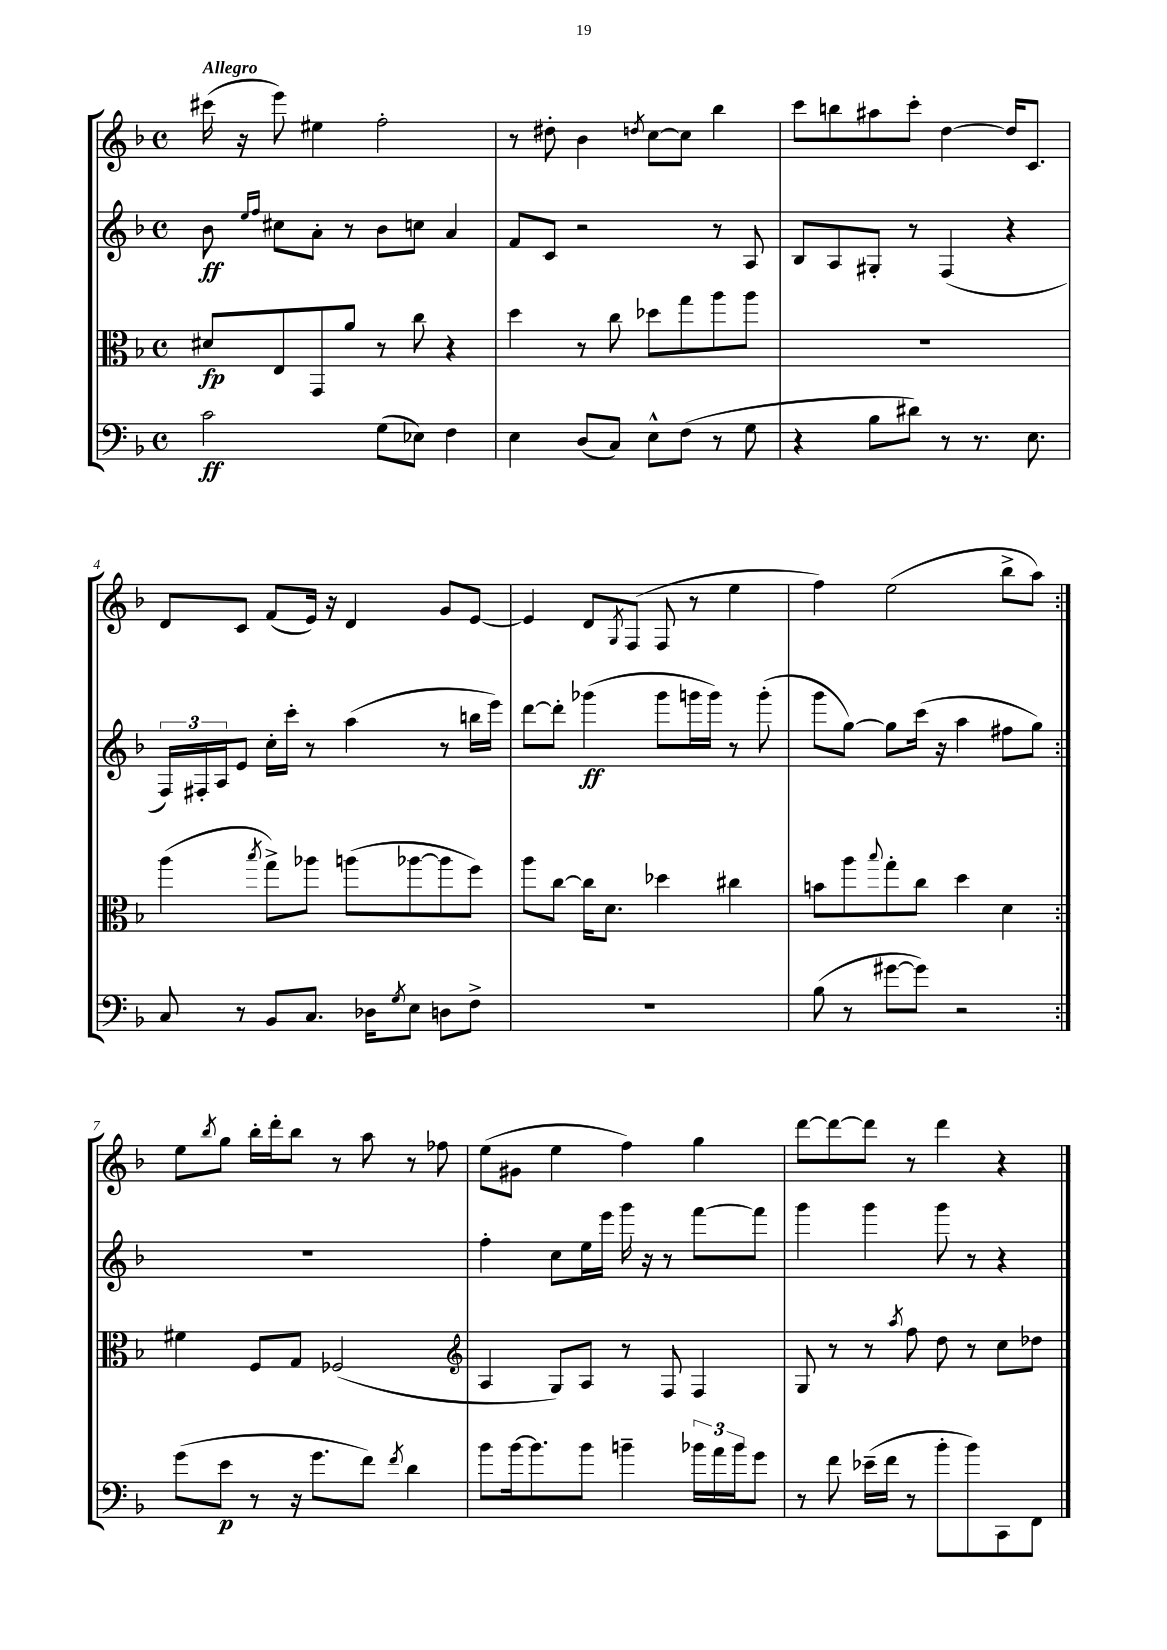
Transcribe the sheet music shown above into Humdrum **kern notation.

**kern	**kern	**kern	**kern
*staff4	*staff3	*staff2	*staff1
*clefF4	*clefC3	*clefG2	*clefG2
*k[b-]	*k[b-]	*k[b-]	*k[b-]
*M4/4	*M4/4	*M4/4	*M4/4
*met(c)	*met(c)	*met(c)	*met(c)
2c	8d#	8b-	(16ccc#
.	.	.	16r
.	.	16qqee	.
.	.	16qqff	.
.	8E	8cc#	8eee)
.	8GG	8a'	4ee#
.	8a	8r	.
(8G	8r	8b-	2ff'
8E-)	8cc	8cc	.
4F	4r	4a	.
=	=	=	=
4E	4dd	8f	8r
.	.	8c	8dd#'
(8D	8r	2r	4b-
8C)	8cc	.	.
.	.	.	8qdd
8E^^	8dd-	.	[8cc
(8F	8gg	.	8cc]
8r	8aa	8r	4bb-
8G	8aa	8A	.
=	=	=	=
4r	1r	8B-	8ccc
.	.	8A	8bb
8B-	.	8G#'	8aa#
8d#)	.	8r	8ccc'
8r	.	(4F	[4dd
8.r	.	.	.
.	.	4r	16dd]
8.E	.	.	8.c
=	=	=	=
8C	(4aa	24F)	8d
.	.	24F#'	.
.	.	24A	.
8r	.	8e	8c
.	8qbb-	.	.
8BB-	8gg^)	16cc'	(8f
.	.	16ccc'	.
8.C	8aa-	8r	16e)
.	.	.	16r
.	(8aa	(4aa	4d
16D-	.	.	.
8qG	.	.	.
8E	[8aa-	.	.
8D	8aa-]	8r	8g
8F^	8ff)	16bb	[8e
.	.	16eee)	.
=	=	=	=
1r	8aa	[8ddd	4e]
.	[8cc	8ddd']	.
.	16cc]	(4ggg-	8d
.	8.d	.	.
.	.	.	8qG
.	.	.	(8F
.	4dd-	8ggg-	8F
.	.	16ggg	8r
.	.	16ggg)	.
.	4cc#	8r	4ee
.	.	(8ggg'	.
=	=	=	=
(8B-	8b	8ggg	4ff)
8r	8aa	[8gg)	.
.	8qqbb-	.	.
[8g#	8gg'	8gg]	(2ee
8g#])	8cc	(16ccc	.
.	.	16r	.
2r	4dd	4aa	.
.	4d	8ff#	8bb-^
.	.	8gg)	8aa)
=:|!	=:|!	=:|!	=:|!
(8g	4f#	1r	8ee
.	.	.	8qbb-
8e	.	.	8gg
8r	8F	.	16bb-'
.	.	.	16ddd'
16r	8G	.	8bb-
8.g	.	.	.
.	(2F-	.	8r
8f)	.	.	8aa
8qf	.	.	.
4d	.	.	8r
.	.	.	8ff-
=	=	=	=
*	*clefG2	*	*
8b-	4A	4ff'	(8ee
[16b-	.	.	8g#
8.b-]	.	.	.
.	8G)	8cc	4ee
8b-	8A	16ee	.
.	.	16eee	.
4b~	8r	16ggg	4ff)
.	.	16r	.
.	8F	8r	.
24b-	4F	[8fff	4gg
24a	.	.	.
24b-	.	.	.
8g	.	8fff]	.
=	=	=	=
8r	8G	4ggg	[8ddd
8f	8r	.	8ddd_
(16e-~	8r	4ggg	8ddd]
16f	.	.	.
.	8qaa	.	.
8r	8ff	.	8r
8b-'	8dd	8ggg	4ddd
8b-)	8r	8r	.
8CC	8cc	4r	4r
8FF	8dd-	.	.
==	==	==	==
*-	*-	*-	*-
